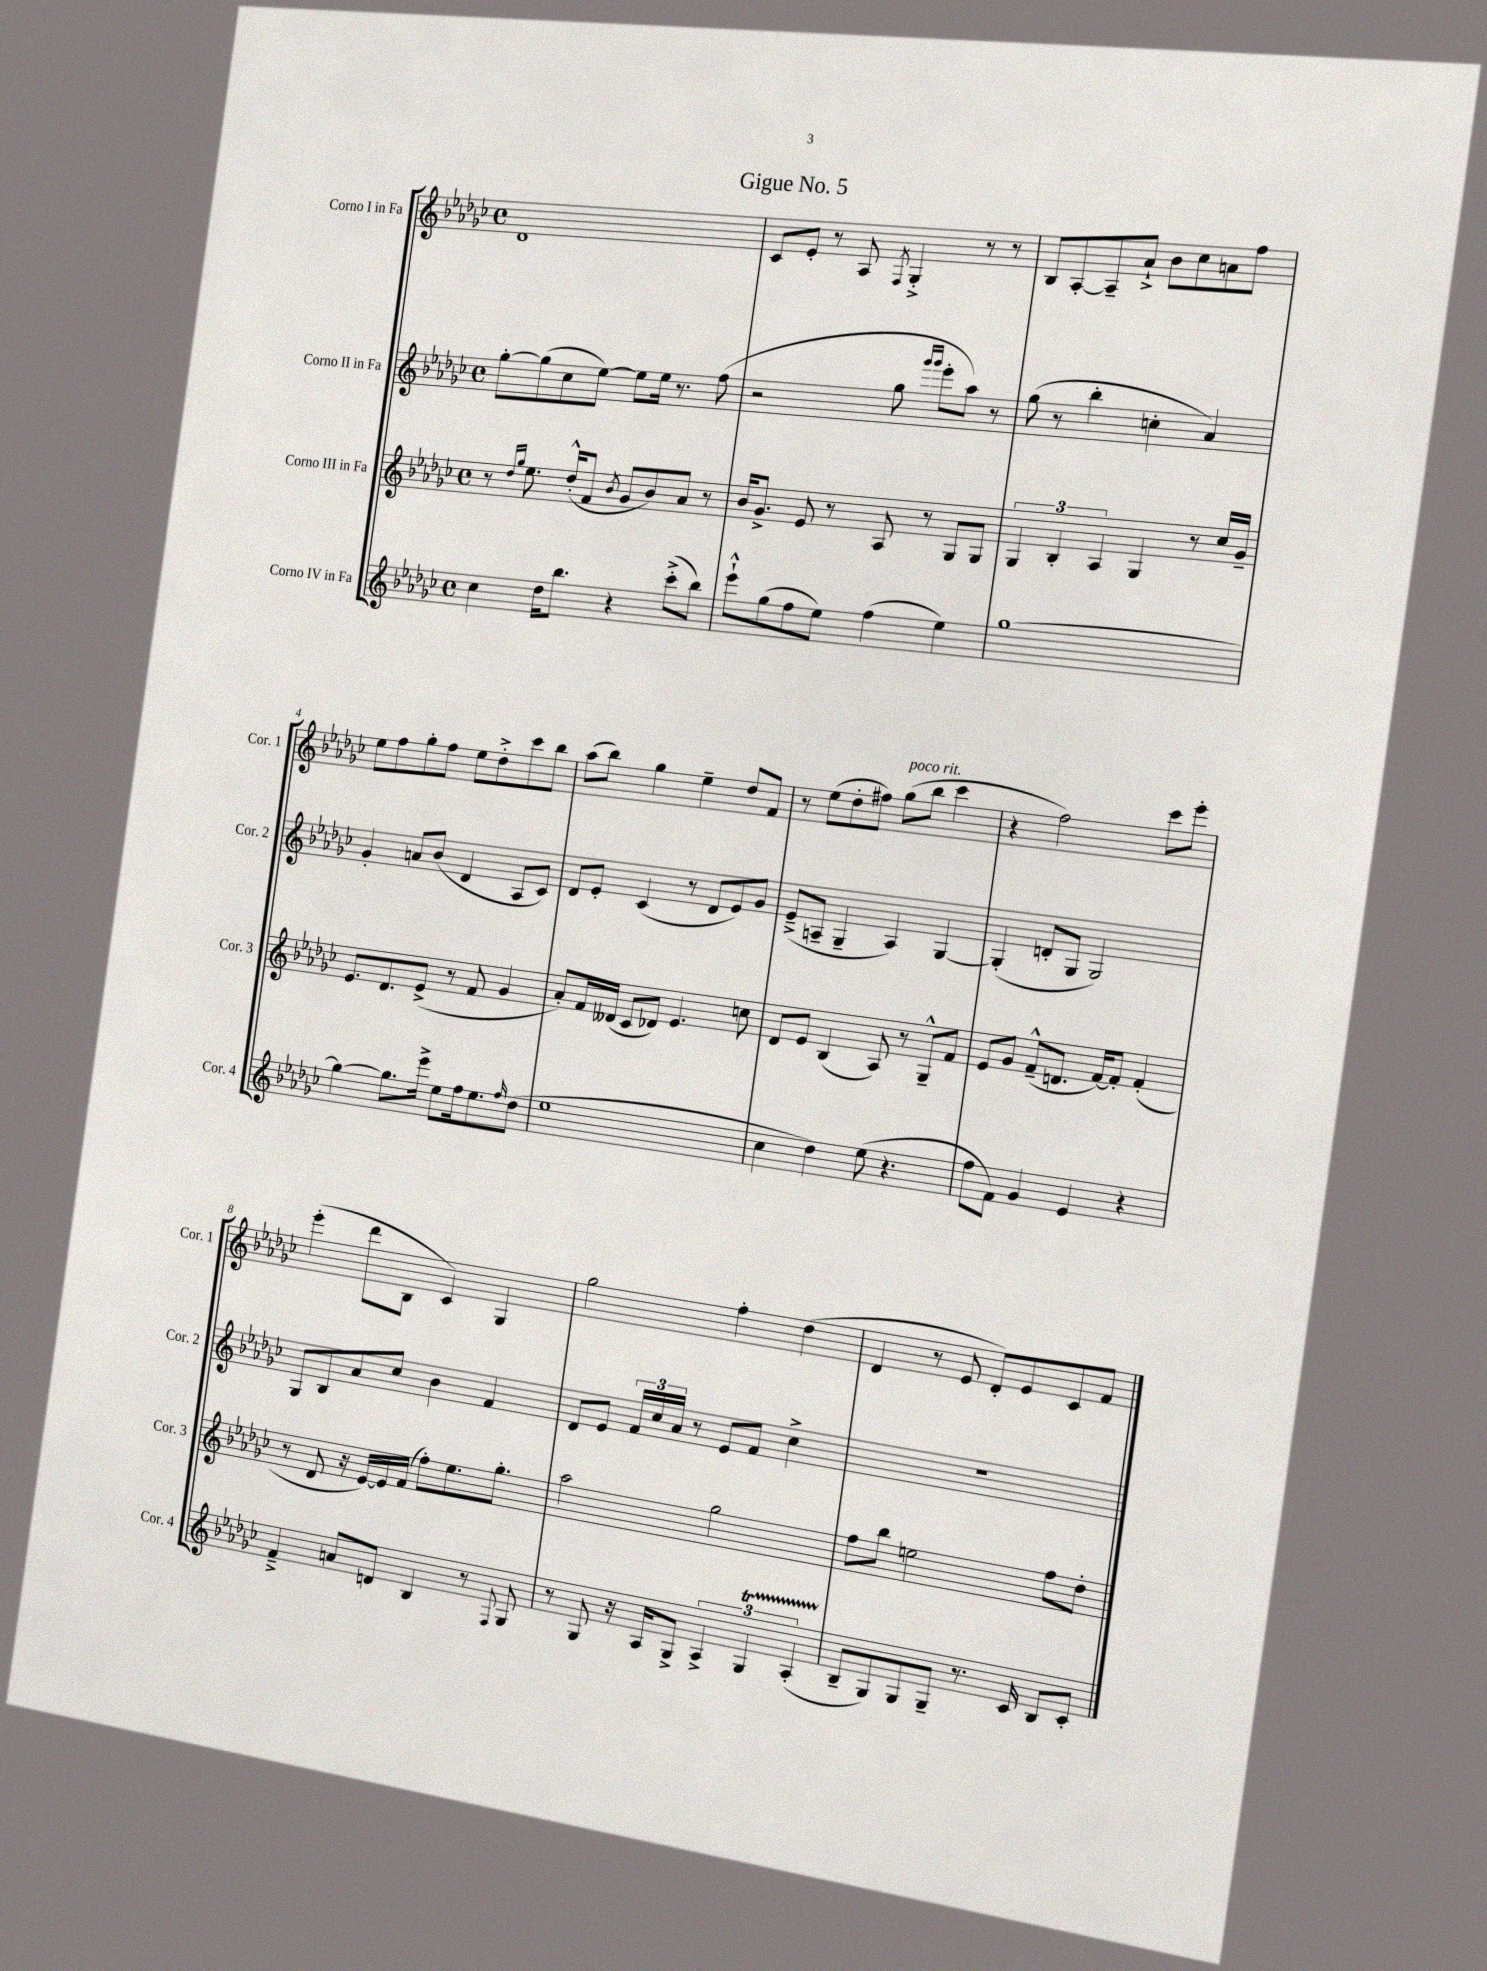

**kern	**kern	**kern	**kern
*staff4	*staff3	*staff2	*staff1
*clefG2	*clefG2	*clefG2	*clefG2
*k[b-e-a-d-g-c-]	*k[b-e-a-d-g-c-]	*k[b-e-a-d-g-c-]	*k[b-e-a-d-g-c-]
*M4/4	*M4/4	*M4/4	*M4/4
*met(c)	*met(c)	*met(c)	*met(c)
4cc-\	8r	[8gg-'\L	1d-
.	16qqdd-/LL	.	.
.	16qqgg-/JJ	.	.
.	8.ee-\	(8gg-\]	.
16dd-\LK	.	8cc-\	.
8.bb-\J	(16dd-'^^/LK	.	.
.	8f/J	[8ee-\J)	.
.	8qb-/	.	.
4r	8g-/L	8ee-\]L	.
.	8b-/)	16ee-\Jk	.
.	.	8.r	.
(8ccc-'^\L	8a-/J	.	.
8bb-\J)	8r	(8ff\	.
=	=	=	=
8eee-`^^\L	16b-/LK	2r	8c-/L
.	8.g-^/J	.	.
(8gg-\	.	.	8e-'/J
8ff\	8e-/	.	8r
8ee-\J)	8r	.	8A-/
.	.	.	8qF/
(4ff\	8A-/	8gg-\	4G-'^/
.	.	16qqggg-/LL	.
.	.	16qqggg-/JJ	.
.	8r	8eee-'\L	.
4ee-\)	8G-/L	8aa-\J)	8r
.	8G-/J	8r	8r
=	=	=	=
[1gg-	6G-/	(8gg-\	8B-/L
.	.	8r	[8A-'/
.	6B-'/	.	.
.	.	4bb-'\	8A-~/]
.	6A-/	.	.
.	.	.	8a-`^/J
.	4G-/	4cc'\	8b-\L
.	.	.	8cc-\
.	8r	4a-/)	8a\
.	16cc-/LL	.	8ff\J
.	16g-~/JJ	.	.
=	=	=	=
4gg-\_	8.e-/L	4g-'/	8ee-\L
.	.	.	8ff\
.	8.d-/	.	.
8.gg-\]L	.	8a/L	8gg-'\
.	(8e-^/J	(8b-/J	8ff\J
16eee-^\Jk	.	.	.
8ee-\L	8r	4d-/	8ee-\L
16ff\k	8f/	.	8dd-'^\
8.ee-\	.	.	.
.	4g-/	8A-/L	8ccc-\
16qqff/	.	.	.
(8dd-\J	.	8c-/J)	8bb-\J
=	=	=	=
1ee-	8a-'/L)	8d-/L	(8aa-\L
.	16f/L	8e-'/J	8bb-\J)
.	(16d--/JJ	.	.
.	8c-/L	(4c-/	4gg-\
.	8d-/J)	.	.
.	4.e-/	8r	4ee-~\
.	.	8d-/L	.
.	.	8e-/)	8dd-/L
.	8cc\	8g-/J	8f/J
=	=	=	=
4cc-\	8d-/L	(8e-~^/L	8r
.	8e-/J	8A~/J	(8ee-\L
4dd-\)	(4B-/	4G-~/	8dd-'\
.	.	.	8ff#\J)
(8ee-\	8A-/)	4A/)	(8gg-\L
4.r	8r	.	8bb-\J
.	8G-~^^/L	[4G-/	4ccc-\
.	8f/J	.	.
=	=	=	=
8ff\L	8e-/L	(4G-'/]	4r
8f\J)	8g-/J	.	.
4g-/	(8f~^^/L	8d'/L	2ff\)
.	8.d/J	8G-/J	.
4e-/	.	2G-/)	.
.	[16f/LK)	.	.
.	8f'/]J	.	.
4r	(4f'/	.	8ccc-\L
.	.	.	8eee-'\J
=	=	=	=
4f~^/	8r	8G-/L	(4eee-'\
.	8d-/	8B-/	.
8a/L	16r	8a-/	8ddd-\L
.	[16e-/LL)	.	.
8d/J	16e-/]	8cc-/J	8B-\J
.	(16f/JJ	.	.
4B-/	8ff'\L)	4b-\	4c-/)
.	8.ee-\	.	.
8r	.	4f/	4G-/
.	8.gg-'\J	.	.
8qqF/	.	.	.
8G-/	.	.	.
=	=	=	=
8r	2aa-\	8d-/L	2gg-\
8G-/	.	8e-/J	.
16r	.	24f/LL	.
.	.	24cc-/	.
16A-/LK	.	.	.
.	.	24a-/JJ	.
8G-^/J	.	8r	.
6A-^/	2gg-\	8e-/L	4ff'\
.	.	8f/J	.
6G-/	.	.	.
.	.	4cc-^\	(4dd-\
(6A-'/	.	.	.
=	=	=	=
8B-~/L	8ff\L	1r	4d-/
8G-/)	8bb-\J	.	.
8G-/	2ee\	.	8r
8G-~/J	.	.	8e-/
8.r	.	.	8d-'/L)
.	.	.	8e-/
16c-/	.	.	.
8B-/L	8ff\L	.	8c-/
8c-'/J	8dd-'\J	.	8f/J
==	==	==	==
*-	*-	*-	*-
